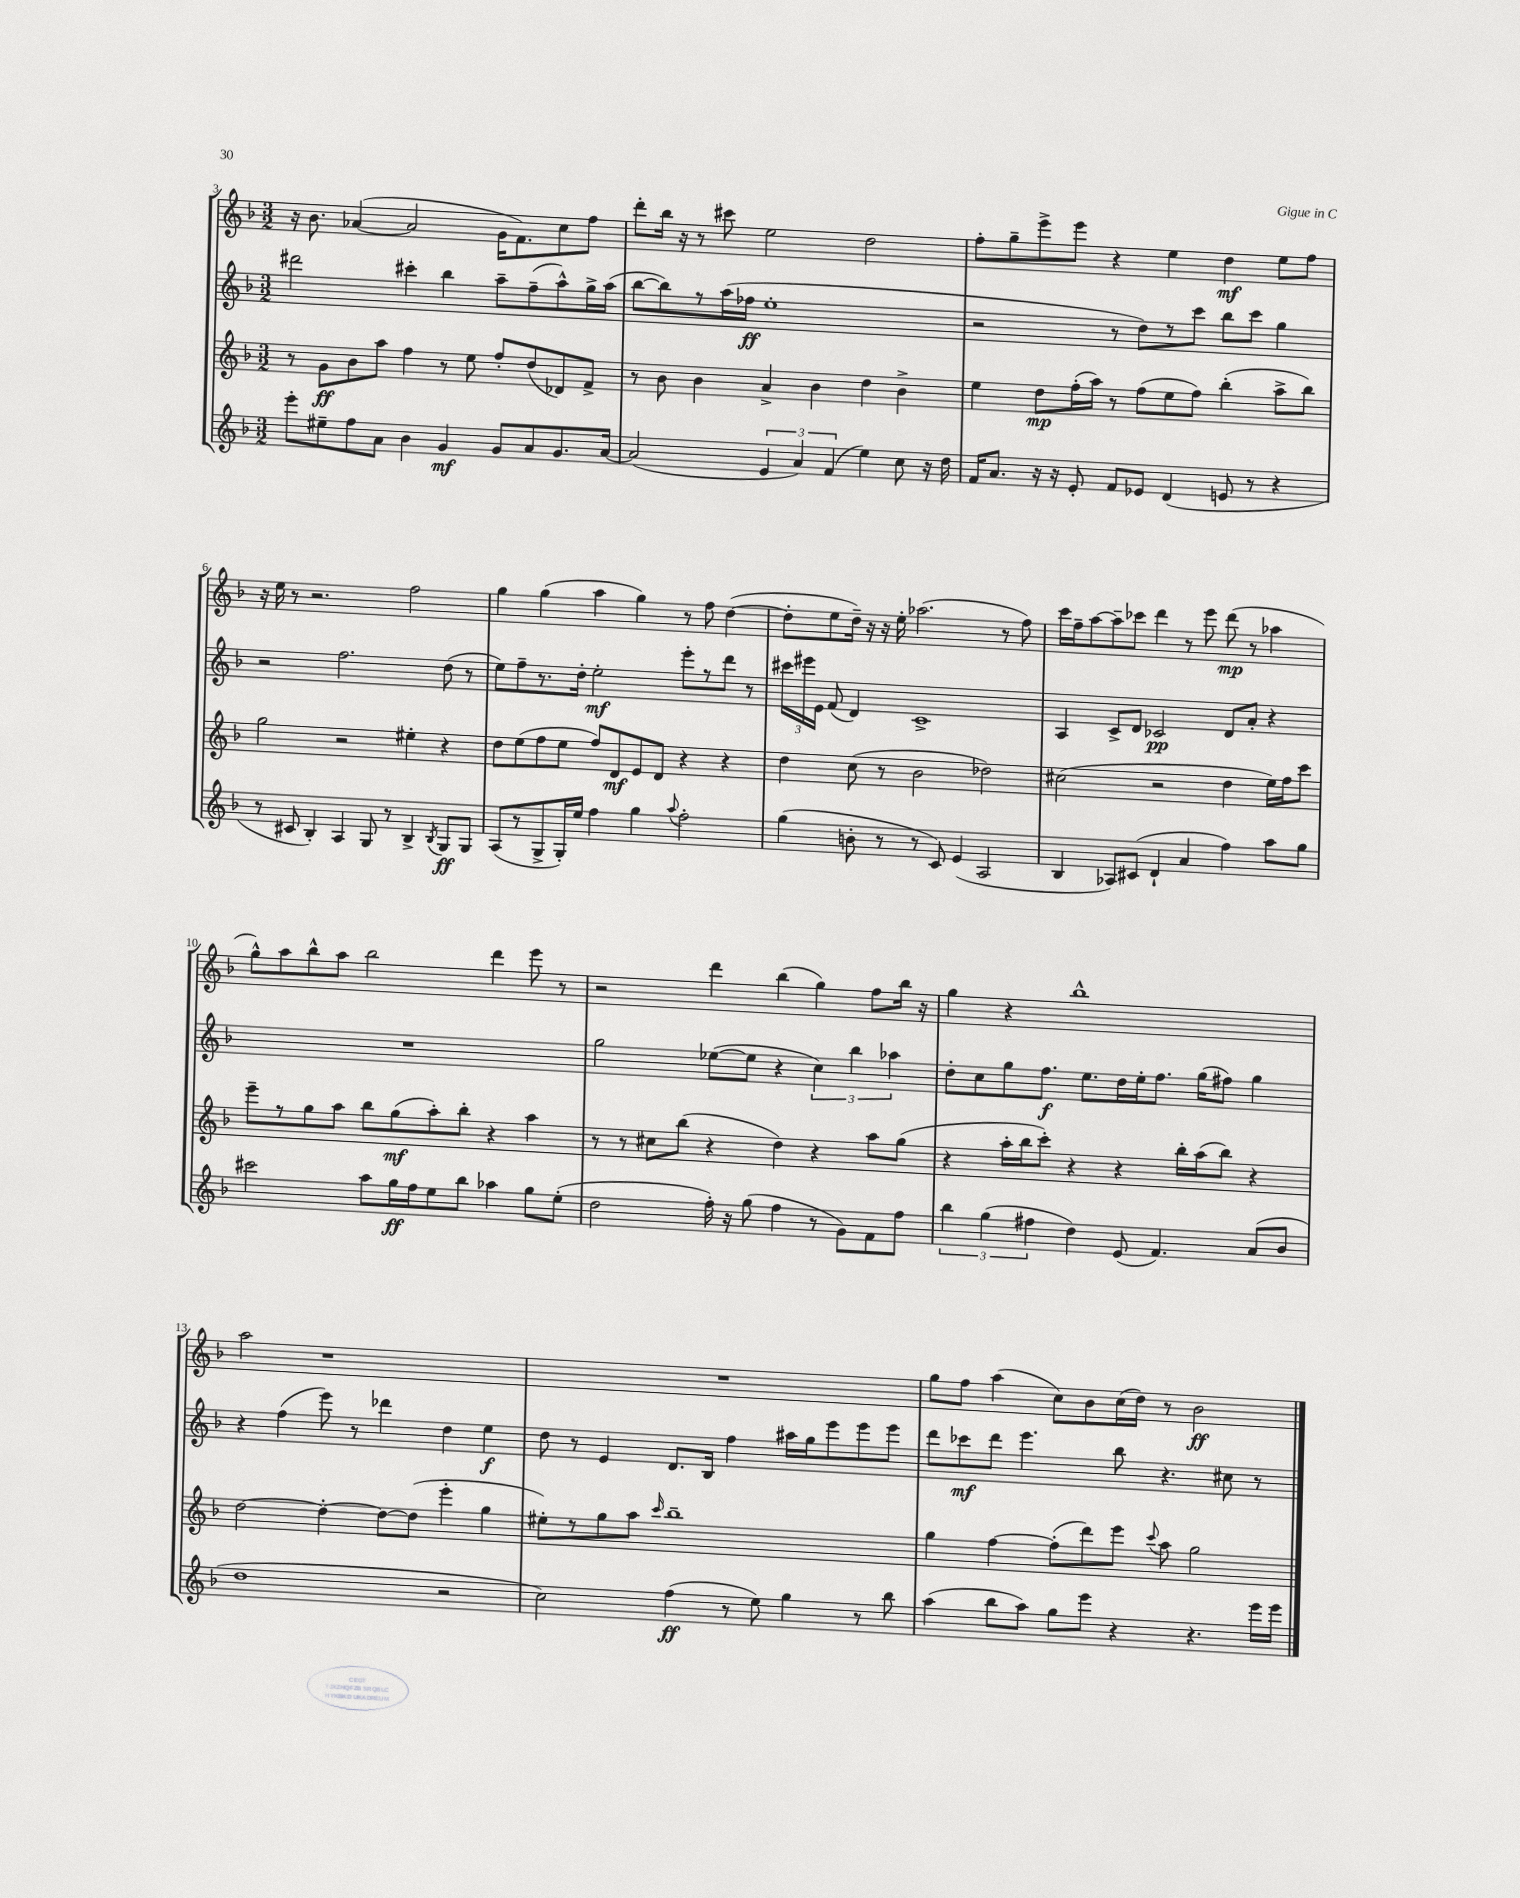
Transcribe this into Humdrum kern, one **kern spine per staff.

**kern	**dynam	**kern	**dynam	**kern	**dynam	**kern	**dynam
*part4	*part4	*part3	*part3	*part2	*part2	*part1	*part1
*staff4	*staff4	*staff3	*staff3	*staff2	*staff2	*staff1	*staff1
*clefG2	*	*clefG2	*	*clefG2	*	*clefG2	*
*k[b-]	*	*k[b-]	*	*k[b-]	*	*k[b-]	*
*M3/2	*	*M3/2	*	*M3/2	*	*M3/2	*
=3	=3	=3	=3	=3	=3	=3	=3
8eee'\L	.	8r	.	2ddd#X\	.	16r	.
.	.	.	.	.	.	8.b-\	.
8ee#X~\	.	8g\L	ff	.	.	.	.
8ff\	.	8b-\	.	.	.	([4a-X/	.
8a\J	.	8aa\J	.	.	.	.	.
4b-\	.	4ff\	.	4ccc#X'\	.	2a-/]	.
4g/	mf	8r	.	4bb-\	.	.	.
.	.	8ee\	.	.	.	.	.
8g/L	.	8ff'/L	.	8aa~\L	.	16g\KL	.
.	.	.	.	.	.	8.f\)	.
8a/	.	(8dd/	.	(8ff~\	.	.	.
8.g/	.	8d-X/)	.	8aa^^\)	.	8cc\	.
.	.	8f^/J	.	16gg^\L	.	8ff\J	.
[16a/Jk	.	.	.	(16aa\JJ	.	.	.
=4	=4	=4	=4	=4	=4	=4	=4
(2a/]	.	8r	.	[8bb-\L	.	8ddd'\L	.
.	.	8b-\	.	8bb-\])	.	16bb-\Jk	.
.	.	.	.	.	.	16r	.
.	.	4b-\	.	8r	.	8r	.
.	.	.	.	(16aa\L	.	8ccc#X\	.
.	.	.	.	16ff-X\JJ	ff	.	.
6e/	.	4a^/	.	1ee'	.	2ee\	.
6a/)	.	.	.	.	.	.	.
.	.	4b-\	.	.	.	.	.
(6f/	.	.	.	.	.	.	.
4ee\)	.	4dd\	.	.	.	2dd\	.
8cc\	.	4b-^\	.	.	.	.	.
16r	.	.	.	.	.	.	.
16dd\	.	.	.	.	.	.	.
=5	=5	=5	=5	=5	=5	=5	=5
16f/KL	.	4ee\	.	2r	.	8ff'\L	.
8.a/J	.	.	.	.	.	.	.
.	.	.	.	.	.	8gg~\	.
16r	.	8dd\L	mp	.	.	8eee^\	.
16r	.	.	.	.	.	.	.
8e'/	.	(16ff'\L	.	.	.	8eee\J	.
.	.	16aa\JJ)	.	.	.	.	.
8f/L	.	8r	.	8r	.	4r	.
8e-X/J	.	(8ff\L	.	8dd\L)	.	.	.
(4d/	.	8ee\	.	8r	.	4ee\	.
.	.	8ff\J)	.	8ccc\J	.	.	.
8en/	.	(4bb-'\	.	8bb-\L	.	4dd\	mf
8r	.	.	.	8ccc\J	.	.	.
4r	.	8aa^\L	.	4gg\	.	8ee\L	.
.	.	8bb-\J)	.	.	.	8ff\J	.
!!LO:LB:g=z
=6	=6	=6	=6	=6	=6	=6	=6
8r	.	2gg\	.	2r	.	16r	.
.	.	.	.	.	.	16ee\	.
8c#X/	.	.	.	.	.	8r	.
4B-'/)	.	.	.	.	.	2.r	.
4A/	.	2r	.	2.ff\	.	.	.
8G/	.	.	.	.	.	.	.
8r	.	.	.	.	.	.	.
4B-^/	.	4ee#X'\	.	.	.	2ff\	.
8qB-/	.	.	.	.	.	.	.
8G/L	ff	4r	.	(8dd\	.	.	.
8G/J	.	.	.	8r	.	.	.
=7	=7	=7	=7	=7	=7	=7	=7
(8A/L	.	8dd\L	.	8ee\L)	.	4gg\	.
8r	.	(8ee\	.	8ff~\	.	.	.
8G^/	.	8ff\	.	8.r	.	(4gg\	.
16G'/L)	.	8ee\J	.	.	.	.	.
16ee/JJ	.	.	.	16dd'\Jk	.	.	.
4ff\	.	8ff/L)	.	2ee'\	mf	4aa\	.
.	.	8d/	mf	.	.	.	.
4gg\	.	8e/	.	.	.	4gg\)	.
.	.	8d/J	.	.	.	.	.
8qqaa/	.	.	.	.	.	.	.
2ff'\	.	4r	.	8eee'\L	.	8r	.
.	.	.	.	8r	.	8ff\	.
.	.	4r	.	8ddd\J	.	([4dd\	.
.	.	.	.	8r	.	.	.
=8	=8	=8	=8	=8	=8	=8	=8
(4gg\	.	4dd\	.	24ccc#X\LL	.	8dd'\L]	.
.	.	.	.	24eee#X\	.	.	.
.	.	.	.	24e\JJ	.	.	.
.	.	.	.	(8f/	.	8ee\	.
8bn'\	.	(8cc\	.	4d/)	.	16dd~\Jk)	.
.	.	.	.	.	.	16r	.
8r	.	8r	.	.	.	16r	.
.	.	.	.	.	.	16ee'\	.
8r	.	2b-\	.	1c^	.	(2.aa-X\	.
8c/)	.	.	.	.	.	.	.
(4e/	.	.	.	.	.	.	.
2A/	.	2dd-X\)	.	.	.	.	.
.	.	.	.	.	.	8r	.
.	.	.	.	.	.	8ff\)	.
=9	=9	=9	=9	=9	=9	=9	=9
4B-/	.	(2cc#X\	.	4A/	.	16ccc\LL	.
.	.	.	.	.	.	16ff~\J	.
.	.	.	.	.	.	[8aa\	.
8A-X/L)	.	.	.	8c^/L	.	8aa~\]	.
(8c#X/J	.	.	.	8d/J	.	8ccc-X\J	.
4d`/	.	2r	.	2c-X/	pp	4ddd\	.
4a/	.	.	.	.	.	8r	.
.	.	.	.	.	.	8eee\	.
4ff\)	.	4dd\	.	8d/L	.	(8ddd\	mp
.	.	.	.	8a'/J	.	8r	.
8aa\L	.	16ee\LL)	.	4r	.	4aa-X\	.
.	.	16ff\J	.	.	.	.	.
8gg\J	.	8ccc\J	.	.	.	.	.
!!LO:LB:g=z
=10	=10	=10	=10	=10	=10	=10	=10
2ccc#X\	.	8eee~\L	.	1.r	.	8gg^^\L)	.
.	.	8r	.	.	.	8aa\	.
.	.	8gg\	.	.	.	8bb-^^\	.
.	.	8aa\J	.	.	.	8aa\J	.
8aa\L	.	8bb-\L	.	.	.	2bb-\	.
16gg\L	ff	(8gg\	mf	.	.	.	.
16ff\J	.	.	.	.	.	.	.
8ee\	.	8aa'\)	.	.	.	.	.
8bb-\J	.	8bb-'\J	.	.	.	.	.
4aa-X\	.	4r	.	.	.	4ddd\	.
8gg\L	.	4aa\	.	.	.	8eee\	.
(8ee'\J	.	.	.	.	.	8r	.
=11	=11	=11	=11	=11	=11	=11	=11
2dd\	.	8r	.	2gg\	.	2r	.
.	.	8r	.	.	.	.	.
.	.	8cc#X\L	.	.	.	.	.
.	.	(8bb-\J	.	.	.	.	.
16ff'\)	.	4r	.	([8ee-X\L	.	4ddd\	.
16r	.	.	.	.	.	.	.
(8gg\	.	.	.	8ee-\J]	.	.	.
4ff\	.	4dd\)	.	4r	.	(4bb-\	.
8r	.	4r	.	6cc\)	.	4gg\)	.
8g\L)	.	.	.	.	.	.	.
.	.	.	.	6bb-\	.	.	.
8f\	.	8aa\L	.	.	.	8ff\L	.
.	.	.	.	6aa-X\	.	.	.
8ff\J	.	(8gg\J	.	.	.	16bb-\Jk	.
.	.	.	.	.	.	16r	.
=12	=12	=12	=12	=12	=12	=12	=12
6bb-\	.	4r	.	8dd'\L	.	4gg\	.
.	.	.	.	8cc\	.	.	.
(6gg\	.	.	.	.	.	.	.
.	.	16aa'\LL	.	8gg\	.	4r	.
.	.	16bb-\J	.	.	.	.	.
6ff#X\	.	.	.	.	.	.	.
.	.	8ccc'\J)	.	8.ff\J	f	.	.
4dd\)	.	4r	.	.	.	1bb-^^	.
.	.	.	.	8.ee\L	.	.	.
(8e/	.	4r	.	16dd\L	.	.	.
.	.	.	.	16ee'\J	.	.	.
4.f/)	.	.	.	8.ff\J	.	.	.
.	.	16bb-'\LL	.	.	.	.	.
.	.	(16aa\J	.	(16gg\KL	.	.	.
.	.	8bb-\J)	.	8ff#X\J)	.	.	.
(8a/L	.	4r	.	4gg\	.	.	.
8b-/J	.	.	.	.	.	.	.
!!LO:LB:g=z
=13	=13	=13	=13	=13	=13	=13	=13
1dd	.	[2dd\	.	4r	.	2aa\	.
.	.	.	.	(4ff\	.	.	.
.	.	4dd'\_	.	8eee\)	.	1r	.
.	.	.	.	8r	.	.	.
.	.	8dd\L_	.	4ddd-X\	.	.	.
.	.	(8dd\J]	.	.	.	.	.
2r	.	4eee'\	.	4dd\	.	.	.
.	.	4gg\	.	4ee\	f	.	.
=14	=14	=14	=14	=14	=14	=14	=14
2cc\)	.	8ee#X'\L)	.	8dd\	.	1.r	.
.	.	8r	.	8r	.	.	.
.	.	8gg\	.	4e/	.	.	.
.	.	8aa\J	.	.	.	.	.
.	.	16qqccc/	.	.	.	.	.
(4ff\	ff	1bb-~	.	8.d/L	.	.	.
.	.	.	.	16B-/Jk	.	.	.
8r	.	.	.	4ff\	.	.	.
8ee\)	.	.	.	.	.	.	.
4gg\	.	.	.	16aa#X\LL	.	.	.
.	.	.	.	16gg\J	.	.	.
.	.	.	.	8eee\	.	.	.
8r	.	.	.	8eee\	.	.	.
8bb-\	.	.	.	8eee\J	.	.	.
=15	=15	=15	=15	=15	=15	=15	=15
(4aa\	.	4gg\	.	8ddd\L	.	8gg\L	.
.	.	.	.	8ccc-X\	mf	8ff\J	.
8bb-\L	.	[4ff\	.	8ddd\J	.	(4aa\	.
8aa\J)	.	.	.	4.eee\	.	.	.
8gg\L	.	(8ff'\L]	.	.	.	8cc\L)	.
8eee\J	.	8ddd\)	.	.	.	8b-\	.
4r	.	8eee\J	.	8bb-\	.	(16cc\L	.
.	.	.	.	.	.	16dd\JJ)	.
.	.	8qqccc/	.	.	.	.	.
.	.	8aa\	.	4.r	.	8r	.
4.r	.	2gg\	.	.	.	2b-\	ff
.	.	.	.	8cc#X\	.	.	.
16eee\LL	.	.	.	8r	.	.	.
16eee\JJ	.	.	.	.	.	.	.
==	==	==	==	==	==	==	==
*-	*-	*-	*-	*-	*-	*-	*-
